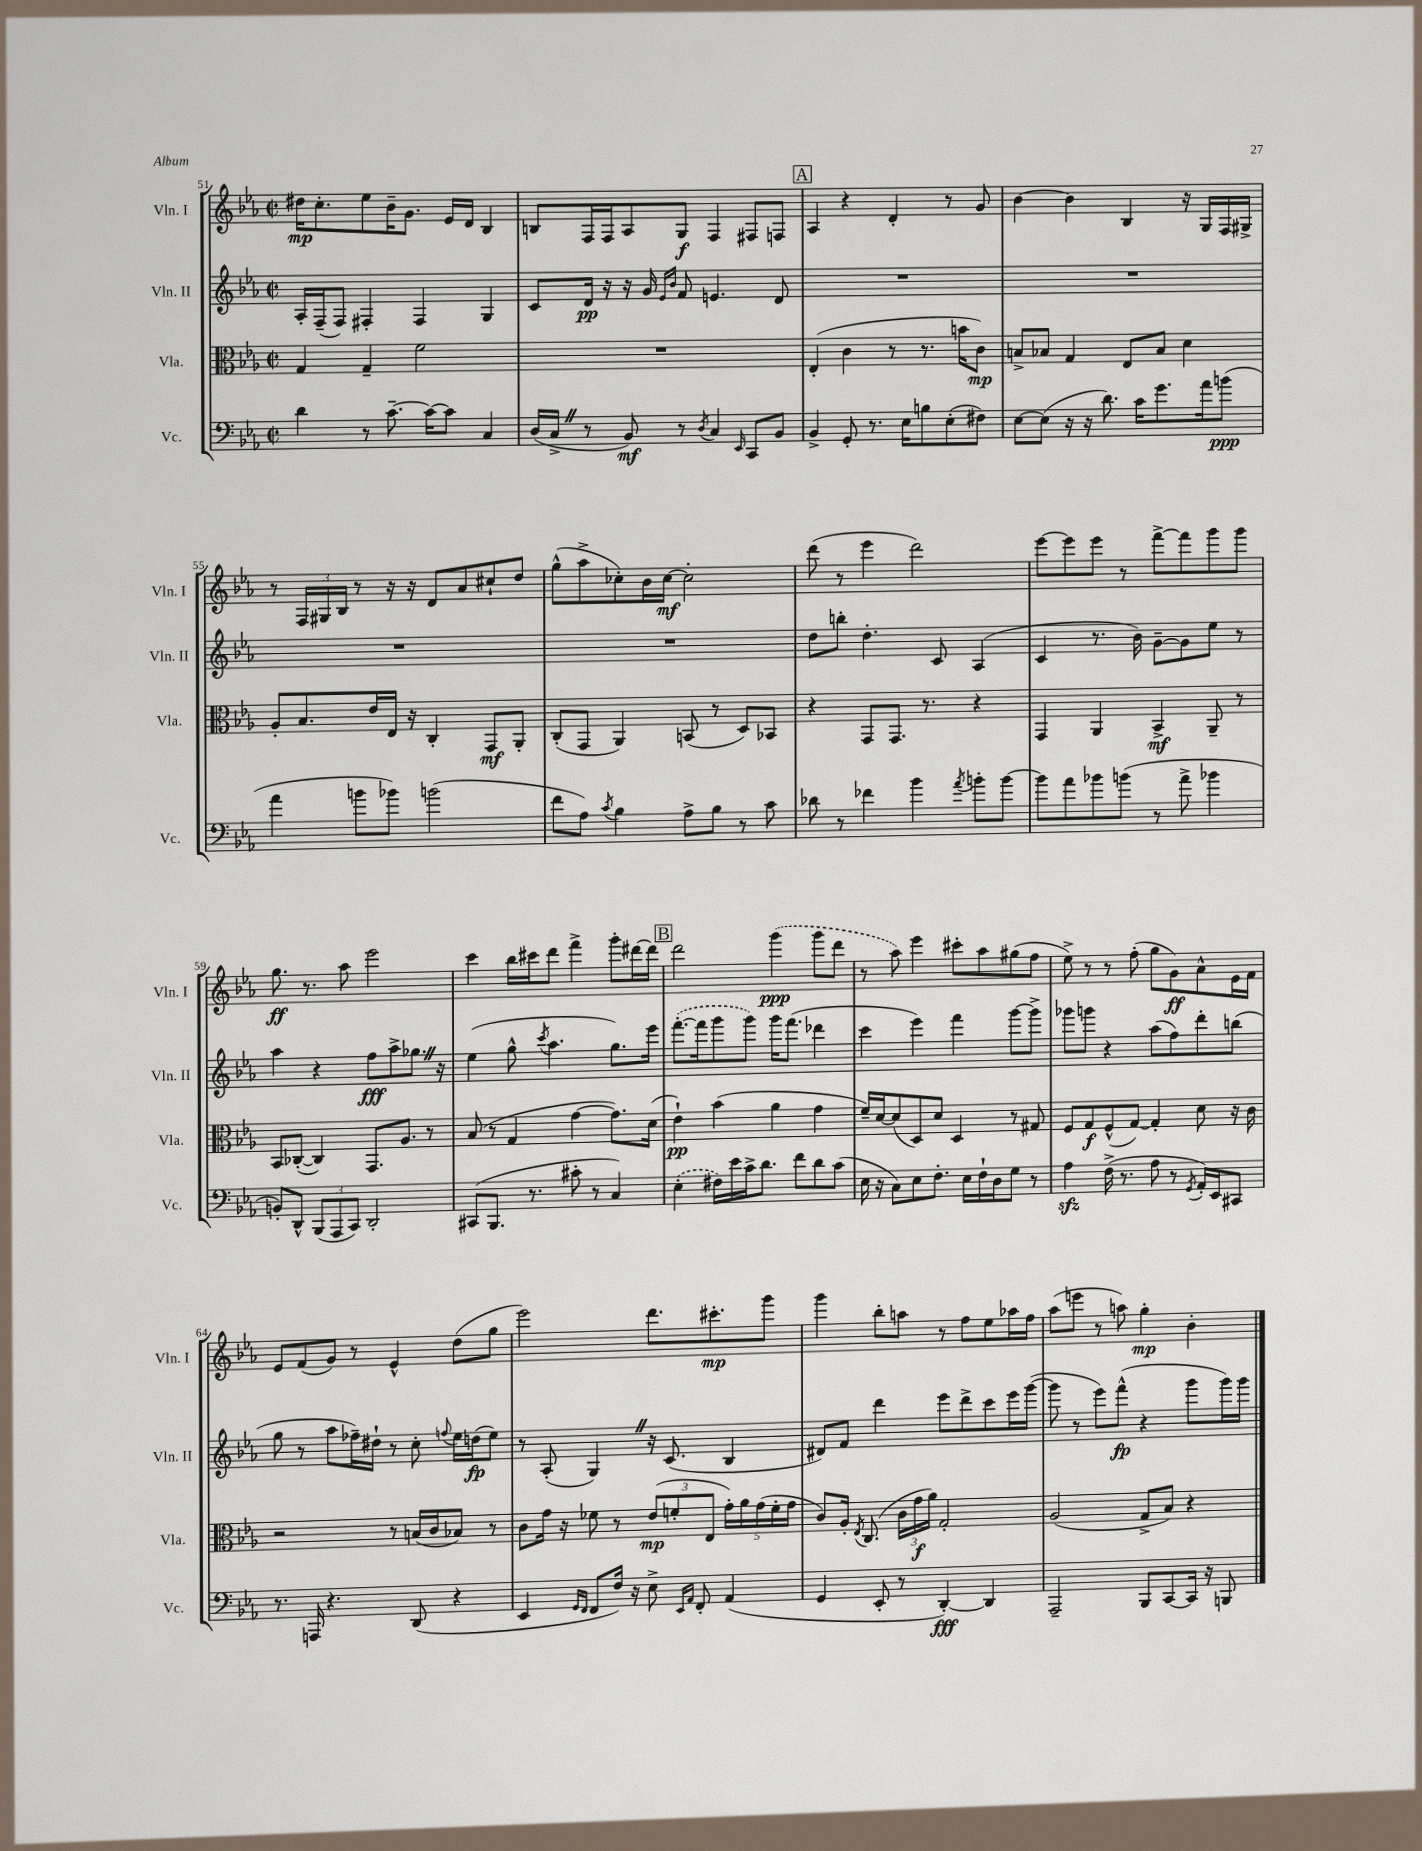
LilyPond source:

<<
\new StaffGroup <<
\new Staff = "s0" \with { instrumentName = "Vln. I" shortInstrumentName = "Vln. I" } {
    \clef treble \key ees \major \defaultTimeSignature \time 2/2
    \autoBeamOff dis''16[\mp c''8.-. ees''8 bes'16-- g'8.] ees'16[ d'16] bes4 |
    b8[ f16 f16 aes8 g8]\f f4 fis8[ f8] |
    \mark \markup { \box "A" } aes4 r4 d'4-. r8 g'8 |
    bes'4~ bes'4 bes4 r16 g16[ f16 gis16]-> |
    r8 \tuplet 3/2 { f16[ gis16 bes16] } r8 r16 r16 d'8[ aes'8 cis''8-! d''8] |
    g''8[-^( aes''8-> ces''8-.) bes'16 ces''16]~\mf ces''2-. |
    d'''8( r8 ees'''4 d'''2) |
    ees'''8[~ ees'''8 ees'''8] r8 f'''8[~-> f'''8 g'''8 g'''8] |
    g''8.\ff r8. aes''8 ees'''2 |
    c'''4 bes''16[ cis'''16 d'''8] f'''4-> g'''8[-. dis'''16~ dis'''16] |
    \mark \markup { \box "B" } d'''2 \once \slurDashed g'''4\ppp( g'''8[ d'''8] |
    r8 aes''8) ees'''4 cis'''8[-. aes''8 gis''8( f''8] |
    ees''8->) r8 r8 f''8-.( g''8[ g'8\ff) aes'8-^ ees'16 f'16] |
    ees'8[ f'8( g'8]) r8 ees'4-^ d''8[( g''8] |
    ees'''2) d'''8.[ cis'''8.-.\mp g'''8] |
    g'''4 bes''8[-. a''8] r8 f''8[ ees''8 aes''16 f''16] |
    aes''8[( e'''8] r8 a''8) g''4-.\mp bes'4-. \bar "|." |
}
\new Staff = "s1" \with { instrumentName = "Vln. II" shortInstrumentName = "Vln. II" } {
    \clef treble \key ees \major \defaultTimeSignature \time 2/2
    \autoBeamOff aes16[-. f16--( f8]) fis4-. fis4 g4 |
    c'8[ d'16]\pp r16 r16 g'16 \grace { ees'16[ bes'16] } f'8 e'4. d'8 |
    \mark \markup { \box "A" } R1 |
    R1 |
    R1 |
    R1 |
    d''8[ b''8]-. d''4.-. c'8 aes4( |
    c'4 r8. bes'16) g'8[~-- g'8 ees''8] r8 |
    aes''4 r4 f''8[\fff aes''8-> ges''8.] \once \override BreathingSign.text = \markup { \musicglyph "scripts.caesura.straight" } \breathe r16 |
    ees''4( g''8-^ \acciaccatura { c'''8 } aes''4. g''8.[) ees'''16] |
    \mark \markup { \box "B" } \once \slurDashed f'''8.[~-.( f'''16 g'''8 g'''8]) g'''16[ f'''8.]( des'''4 |
    c'''4 ees'''4) f'''4 g'''8[~ g'''8]-> |
    ges'''8[ g'''8] r4 aes''8[( f''8) d'''8-. b''8]( |
    g''8 r8 aes''8[ fes''16--) dis''16]-! r8 c''8-. \appoggiatura { f''8 } ees''16[ d''16\fp( ees''8]) |
    r8 aes8-.( g4) \once \override BreathingSign.text = \markup { \musicglyph "scripts.caesura.straight" } \breathe r16 c'8.( bes4 |
    dis'8[) f'8] d'''4 ees'''8[ d'''8-> c'''8 ees'''16 g'''16]~( |
    g'''8 r8 ees'''8[) f'''8]-^\fp( r4 g'''8[ g'''16) g'''16] \bar "|." |
}
\new Staff = "s2" \with { instrumentName = "Vla." shortInstrumentName = "Vla." } {
    \clef alto \key ees \major \defaultTimeSignature \time 2/2
    \autoBeamOff g4 g4-- f'2 |
    R1 |
    \mark \markup { \box "A" } ees4-.( c'4 r8 r8. b'16[ c'8]\mp) |
    b8[-> bes8] g4 ees8[ bes8] d'4 |
    aes8[-. bes8. ees'16 ees16] r16 c4-. g,8[\mf aes,8]-. |
    c8[-.( g,8] aes,4) b,8( r8 d8[) bes,8] |
    r4 g,8[ g,8.] r8. r4 |
    g,4 aes,4 bes,4->\mf aes,8-- r8 |
    bes,8[ ces8]~-.( ces4) g,8.[ aes8.] r8 |
    bes8( r8 g4 g'4~ g'8.[) d'16]( |
    \mark \markup { \box "B" } ees'4-!\pp) bes'4( aes'4 g'4 |
    f'16[--) d'16~ d'8( d8) d'8] d4 r8 gis8 |
    f8[ g8\f f8-^( g8]~) g4-. d'8 r16 c'16 |
    r2 r8 b16[( c'16 bes8]) r8 |
    c'8[ g'16] r16 fes'8 r8 \tuplet 3/2 { ees'8[\mp( f'8-. ees8] } \tuplet 5/4 { g'16[-.) aes'16 g'16( f'16-. g'16] } |
    c'8[) aes16]-. \acciaccatura { ees8 } c8.( \tuplet 3/2 { c'16[ g'16\f aes'16]) } g2-. |
    aes2( g8[-> bes8]) r4 \bar "|." |
}
\new Staff = "s3" \with { instrumentName = "Vc." shortInstrumentName = "Vc." } {
    \clef bass \key ees \major \defaultTimeSignature \time 2/2
    \autoBeamOff d'4 r8 c'8.~-- c'16[~ c'8] c4 |
    d16[( c16]-> \once \override BreathingSign.text = \markup { \musicglyph "scripts.caesura.straight" } \breathe r8 bes,8\mf) r8 \acciaccatura { d8 } c4 \grace { ees,16 } c,8[ bes,8] |
    \mark \markup { \box "A" } bes,4-> g,8-. r8. ees16[ b8 ees8-.( fis8]) |
    ees8[~ ees8]( r16 r16 d'8.) c'16[ g'8. aes'16 b'8]\ppp( |
    aes'4 b'8[ bes'8]) b'2( |
    f'8[ aes8]) \acciaccatura { c'8 } bes4 aes8[-> bes8] r8 c'8 |
    des'8 r8 fes'4 bes'4 \acciaccatura { aes'8 } b'8[-. b'8]~ |
    b'8[ aes'8 bes'8 b'8]( r8 aes'8-> bes'4 |
    b,8[-.) d,8]-^ \tuplet 3/2 { bes,,8[( aes,,8 c,8]) } d,2-. |
    cis,8[( bes,,8.] r8. cis'8-. r8 c4) |
    \mark \markup { \box "B" } \once \slurDashed ees4-.( fis16[) ees'16 c'16-> d'8.] f'8[ d'8 c'8]( |
    ees16 r16 c8[) ees8 f8.]-. ees16[ f16-! d16 g8] r8 |
    aes4\sfz f16->( r8. aes8 r8 \acciaccatura { g,8 } aes,16[-.) ees,16 cis,8] |
    r8. a,,16 r4. d,8( r4 |
    ees,4 \grace { g,16[ f,16] } f,8[ f16]) r16 ees8-> \grace { ees,16[ aes,16] } f,8-. aes,4( |
    g,4 ees,8-. r8 d,4~-.\fff) d,4 |
    aes,,2-- bes,,8[ c,8~ c,16] r16 b,,8 \bar "|." |
}
>>
>>
\layout { \context { \Score currentBarNumber = #51 } }
